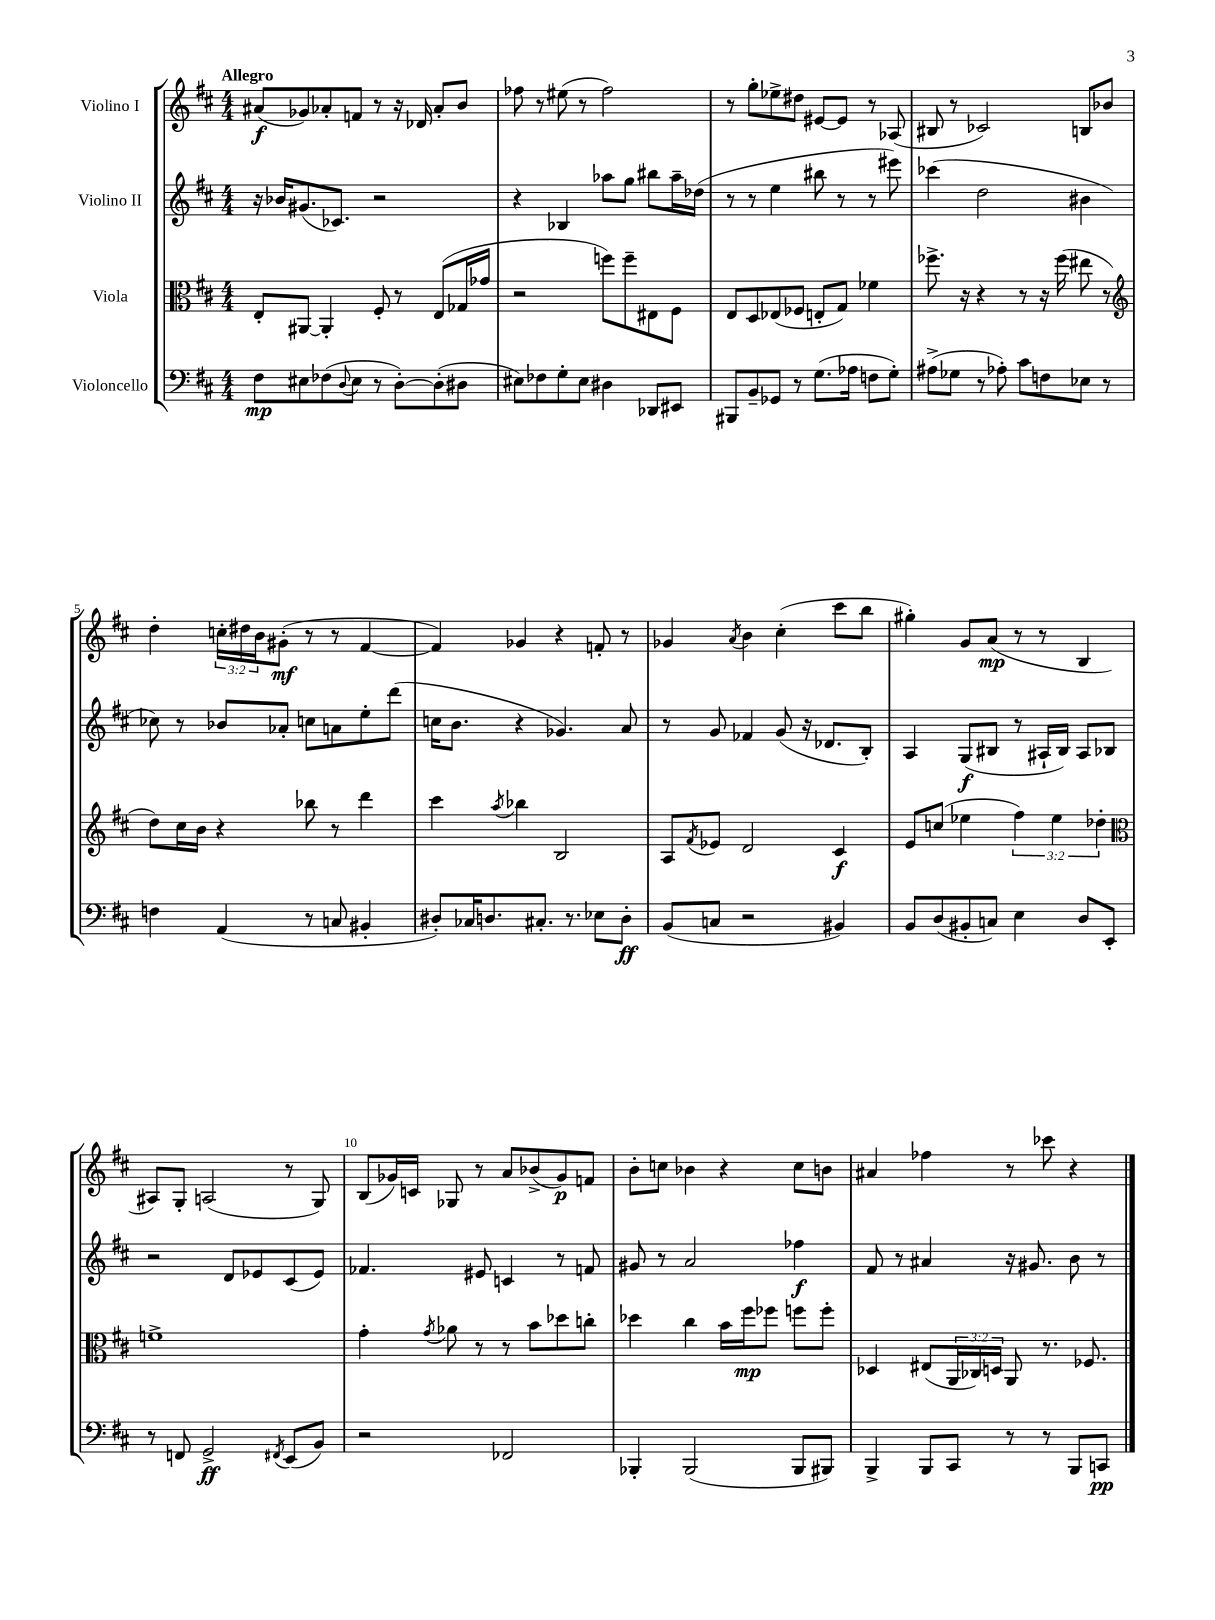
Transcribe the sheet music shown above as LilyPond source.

<<
\new StaffGroup <<
\new Staff = "s0" \with { instrumentName = "Violino I" } {
    \clef treble \key d \major \numericTimeSignature \time 4/4 \override Staff.TupletNumber.text = #tuplet-number::calc-fraction-text \tempo "Allegro"
    ais'8\f( ges'8) aes'8-. f'8 r8 r16 des'16 aes'8-. b'8 |
    fes''8 r8 eis''8( r8 fes''2) |
    r8 g''8-. ees''8-> dis''8 eis'8~ eis'8 r8 aes8( |
    bis8 r8 ces'2) b8 bes'8 |
    d''4-. \tuplet 3/2 { c''16-. dis''16 b'16 } gis'8-.\mf( r8 r8 fis'4~ |
    fis'4) ges'4 r4 f'8-. r8 |
    ges'4 \acciaccatura { a'8 } b'4 cis''4-.( cis'''8 b''8 |
    gis''4-.) g'8 a'8\mp( r8 r8 b4 |
    ais8) g8-. a2( r8 g8) |
    b8( ges'16) c'16 ges8 r8 a'8 bes'8->( ges'8\p) f'8 |
    b'8-. c''8 bes'4 r4 c''8 b'8 |
    ais'4 fes''4 r8 ces'''8 r4 \bar "|." |
}
\new Staff = "s1" \with { instrumentName = "Violino II" } {
    \clef treble \key d \major \numericTimeSignature \time 4/4
    r16 bes'16 gis'8.( ces'8.) r2 |
    r4 bes4 aes''8 g''8 bis''8 aes''16-- des''16( |
    r8 r8 e''4 bis''8 r8 r8 eis'''8) |
    ces'''4( d''2 bis'4 |
    ces''8) r8 bes'8 aes'8-. c''8 a'8 e''8-. d'''8( |
    c''16 b'8. r4 ges'4.) a'8 |
    r8 g'8 fes'4 g'8( r16 des'8. b8-.) |
    a4 g8\f( bis8 r8 ais16-! bis16) ais8 bes8 |
    r2 d'8 ees'8 cis'8( ees'8) |
    fes'4. eis'8 c'4 r8 f'8 |
    gis'8 r8 a'2 fes''4\f |
    fis'8 r8 ais'4 r16 gis'8. b'8 r8 \bar "|." |
}
\new Staff = "s2" \with { instrumentName = "Viola" } {
    \clef alto \key d \major \numericTimeSignature \time 4/4 \override Staff.TupletNumber.text = #tuplet-number::calc-fraction-text
    e8-. ais,8~ ais,4-. fis8-. r8 e8( ges16 ges'16 |
    r2 f''8) f''8-- eis8 fis8 |
    e8 d8 ees8( fes8 e8-. g8) fes'4 |
    fes''8.-> r16 r4 r8 r16 fes''16( eis''8 r8 |
    \clef treble d''8) cis''16 b'16 r4 bes''8 r8 d'''4 |
    cis'''4 \acciaccatura { a''8 } bes''4 b2 |
    a8 \acciaccatura { fis'8 } ees'8 d'2 cis'4\f |
    e'8 c''8( ees''4 \tuplet 3/2 { fis''4) ees''4 des''4-. } |
    \clef alto f'1-> |
    g'4-. \acciaccatura { g'8 } aes'8 r8 r8 b'8 des''8 c''8-. |
    des''4 cis''4 b'16 fis''16\mp fes''8 f''8 f''8-. |
    des4 eis8( \tuplet 3/2 { a,16 ces16) d16 } a,8 r8. fes8. \bar "|." |
}
\new Staff = "s3" \with { instrumentName = "Violoncello" } {
    \clef bass \key d \major \numericTimeSignature \time 4/4
    fis8\mp eis8 fes8( \appoggiatura { d8 } eis8 r8 d8~-.) d8-.( dis8 |
    eis8) fes8 g8-. eis8 dis4 des,8 eis,8 |
    bis,,8 b,8-- ges,8 r8 g8.( aes16 f8 g8-.) |
    ais8->( ges8 r8 aes8-.) cis'8 f8 ees8 r8 |
    f4 a,4( r8 c8 bis,4-. |
    dis8-.) ces16 d8. cis8.-. r8. ees8 d8-.\ff |
    b,8( c8 r2 bis,4) |
    b,8 d8( bis,8-. c8) e4 d8 e,8-. |
    r8 f,8 g,2->\ff \acciaccatura { fis,8 } e,8( b,8) |
    r2 fes,2 |
    bes,,4-. bes,,2( bes,,8 bis,,8) |
    b,,4-> b,,8 cis,8 r8 r8 b,,8 c,8\pp \bar "|." |
}
>>
>>
\layout { \context { \Score \override BarNumber.break-visibility = ##(#f #t #t) barNumberVisibility = #(every-nth-bar-number-visible 5) } }
